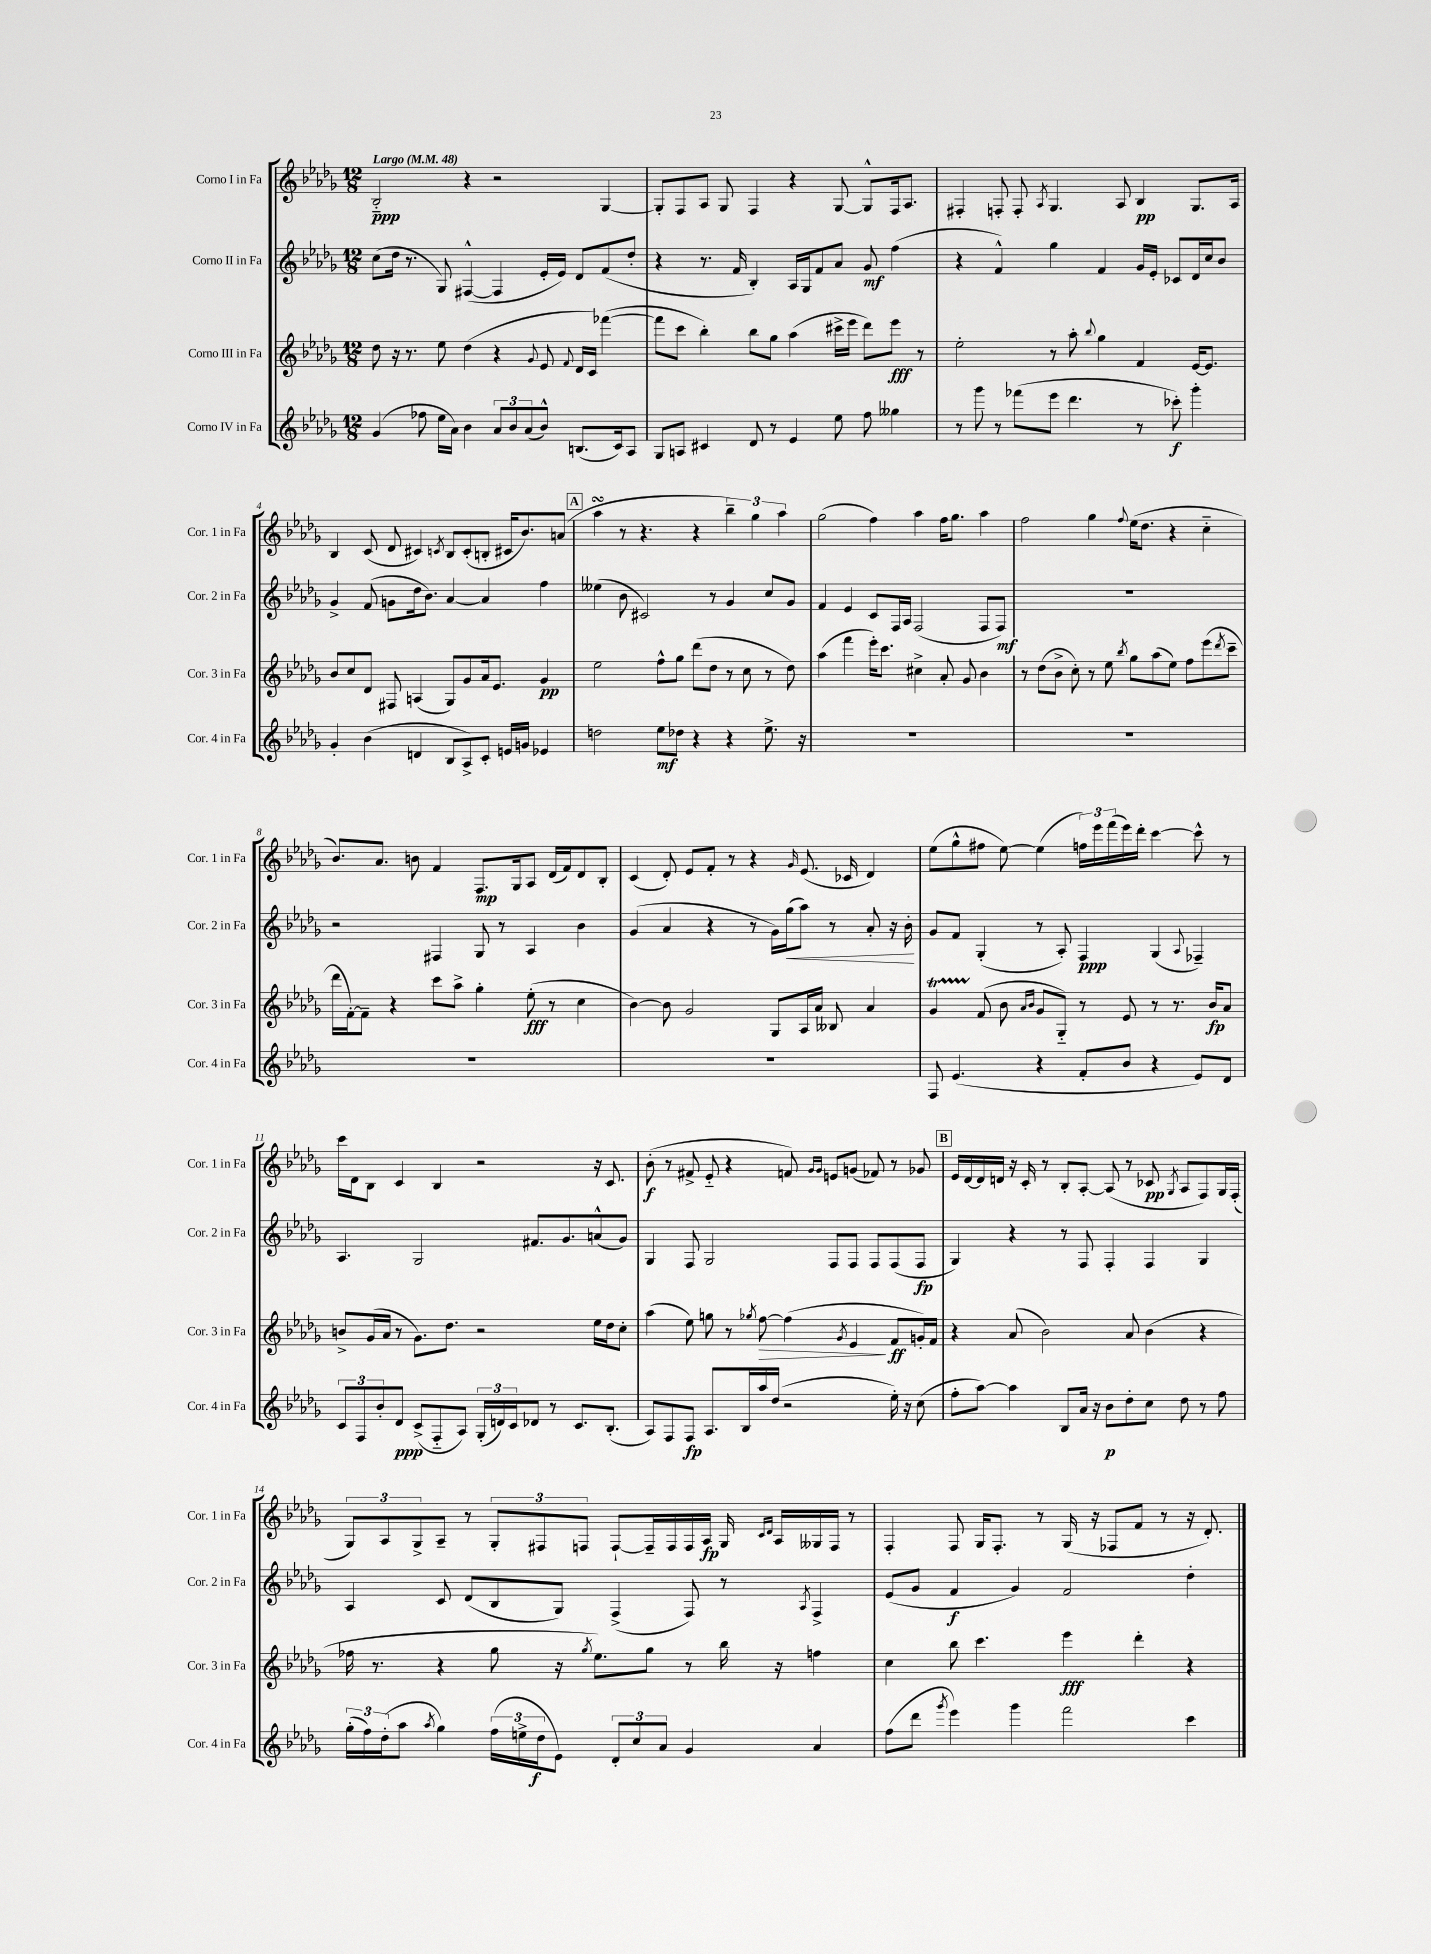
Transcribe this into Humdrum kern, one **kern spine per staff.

**kern	**kern	**kern	**kern
*staff4	*staff3	*staff2	*staff1
*clefG2	*clefG2	*clefG2	*clefG2
*k[b-e-a-d-g-]	*k[b-e-a-d-g-]	*k[b-e-a-d-g-]	*k[b-e-a-d-g-]
*M12/8	*M12/8	*M12/8	*M12/8
*MM48	*MM48	*MM48	*MM48
(4g-	8dd-	(8cc	2B-'~
.	16r	16dd-	.
.	8.r	8.r	.
8ff-	.	.	.
16ee-	8ee-	8G-)	.
16a-)	.	.	.
4b-	(4dd-	([4F#^^	4r
12a-	4r	4F#]	2r
12b-	.	.	.
(12a-	.	.	.
.	8qqg-	.	.
8b-^^)	8e-	16e-'	.
.	.	16e-)	.
.	8qqf	.	.
(8.B	16d-	8d-	.
.	16c)	.	.
.	([4fff-	(8f	[4G-
16c)	.	.	.
8A-	.	8dd-'	.
=	=	=	=
8G-	8fff-]	4r	8G-']
8A	8ccc	.	8F
4c#	4bb-')	8.r	8A-
.	.	.	8G-
.	.	16f	.
8d-	8bb-	4B-')	4F
8r	8gg-	.	.
4e-	(4aa-	16A-	4r
.	.	16G-	.
.	.	8f	.
8ee-	16ccc#^	8a-	[8G-
.	16eee-	.	.
8ff	8ddd-)	8g-	8G-^^]
4gg--	8eee-	(4ff	16F
.	.	.	8.A-
.	8r	.	.
=	=	=	=
8r	2ee-'	4r	4F#'
8ggg-	.	.	.
8r	.	4f^^)	8F'
(8fff-	.	.	8F'
.	.	.	8qA-
8eee-	8r	4gg-	4.G-
4.ddd-	8aa-'	.	.
.	8qqbb-	.	.
.	4gg-	4f	.
.	.	.	8A-
8r	4f	16g-	4B-
.	.	16e-'	.
8ccc-')	.	8c-	.
4ggg-'	[16e-	16d-	8.G-
.	8.e-]	16cc	.
.	.	8b-	.
.	.	.	16A-
=	=	=	=
4g-'	8b-	4g-^	4B-
.	8cc	.	.
(4b-	8d-	(8f	(8c
.	8F#	8g	8d-
4d	(4A	16dd-	4c#)
.	.	8.b-)	.
.	.	.	8qc
8B-	8G-)	[4a-	8B-
8A-^)	8g-	.	(8c'
8c'	16a-	4a-]	8B'
.	8.e-	.	.
16e	.	.	16c#
16g	.	.	8.b-)
4e-	4g-	4ff	.
.	.	.	(8a
=	=	=	=
2dd	2ee-	(4ee--	4aa-
.	.	8b-	8r
.	.	2c#)	4.r
8ee-	8ff^^	.	.
8dd-	8gg-	.	.
4r	(8ddd-	.	4r
.	8dd-	8r	.
4r	8r	4g-	6bb-~)
.	8cc	.	.
.	.	.	6gg-
8.ee-^	8r	8cc	.
.	.	.	6aa-
.	8dd-)	8g-	.
16r	.	.	.
=	=	=	=
1.r	(4aa-	4f	(2gg-
.	4fff	4e-	.
.	16eee-')	8c	4ff)
.	8.ccc	.	.
.	.	16F	.
.	.	16A-	.
.	4cc#^	(2F	4aa-
.	8a-'	.	16ff
.	.	.	8.gg-
.	8g-	.	.
.	4b-	8F	4aa-
.	.	8F)	.
=	=	=	=
1.r	8r	1.r	2ff
.	(8dd-	.	.
.	8b-^	.	.
.	8cc')	.	.
.	8r	.	4gg-
.	8ee-	.	.
.	8qbb-	.	8qqff
.	8gg-	.	(16ee-
.	.	.	8.dd-
.	(8aa-	.	.
.	8ee-)	.	4r
.	8ff	.	.
.	(8eee-	.	4cc'~
.	8qddd-	.	.
.	8ccc~	.	.
=	=	=	=
1.r	16ddd-	2r	8.b-)
.	[16f')	.	.
.	8f~]	.	.
.	.	.	8.a-
.	4r	.	.
.	.	.	8b
.	8ccc	4F#	4f
.	8aa-^	.	.
.	4gg-'	8G-	8.F
.	.	8r	.
.	.	.	16G-
.	(8ee-'	4A-	8A-
.	8r	.	(16d-
.	.	.	16f)
.	4cc	4b-	8d-
.	.	.	8B-'
=	=	=	=
1.r	[4b-)	(4g-	(4c
.	8b-]	4a-	8d-')
.	2g-	.	8e-
.	.	4r	8f'
.	.	.	8r
.	.	8r	4r
.	8G-	16g-)	.
.	.	(16gg-	.
.	.	.	16qqg-
.	16A-	8aa-)	(8.e-
.	16a-	.	.
.	8B--	8r	.
.	.	.	16c-
.	4a-	8a-'	4d-)
.	.	16r	.
.	.	16b-'	.
=	=	=	=
8F	4g-	8g-	(8ee-
(4.e-	.	8f	8gg-^^
.	(8f	(4G-'	8ff#
.	8b-	.	[8ee-)
.	16qqa-	.	.
.	16qqb-	.	.
4r	8g-	8r	(4ee-]
.	8G-'~)	8A-')	.
8f'	8r	4F	24ff)
.	.	.	24eee-
.	.	.	(24fff
8b-	8e-	.	16eee-)
.	.	.	16ddd-'
4r	8r	(4G-	[4ccc
.	8.r	.	.
.	.	8qqA-	.
8e-)	.	4F-~)	8ccc^^]
.	16b-	.	.
8d-	8a-	.	8r
=	=	=	=
12c	8b^	4.A-	16ccc
.	.	.	16d-
12F	.	.	.
.	(16g-	.	8B-
12b-'	.	.	.
.	16a-	.	.
8d-	8r	.	4c
(8c^	8.g-)	2G-	.
8F'~	.	.	4B-
.	8.dd-	.	.
8A-)	.	.	.
(24G-'	2r	.	2r
24d)	.	.	.
24c	.	.	.
8d-	.	8.f#	.
8r	.	.	.
.	.	8.g-	.
8.c	.	.	.
.	16ee-	(8a^^	16r
(8.B-'	16dd-	.	8.c
.	8cc'	8g-)	.
=	=	=	=
8A-)	(4aa-	4G-	(8b-'
8F	.	.	8r
8F	8ee-)	8F	8f#^
8.A-	8gg	2G-	8e-'~
.	8r	.	4r
16B-	.	.	.
.	8qgg-	.	.
16aa-	[8ff	.	.
(16dd-	.	.	.
2r	(4ff]	.	8f)
.	.	.	16qqg-
.	.	.	16qqg-
.	.	8F	8e
.	8qg-	.	.
.	4e-	8F	(8g
.	.	8F	8f-)
16ee-')	8f	(8F	8r
16r	.	.	.
(8cc	16g')	8F	8g-
.	16f	.	.
=	=	=	=
8ff'	4r	4G-)	16e-
.	.	.	[16d-
[8aa-)	.	.	16d-]
.	.	.	16d
4aa-]	(8a-	4r	16r
.	.	.	16c'
.	2b-)	.	8r
8B-	.	8r	8B-'
16a-	.	8F	[8A-'
16r	.	.	.
8b-	.	4F'	(8A-]
8dd-'	8a-	.	8r
8cc	(4b-	4F	8c-
.	.	.	8qG-
8dd-	.	.	8A-
8r	4r	4G-	8F)
8ff	.	.	16G-
.	.	.	(16F'
=	=	=	=
(24gg-'	16ff-	4A-	12G-)
24ff)	.	.	.
.	8.r	.	.
(24dd-'	.	.	12A-
8aa-	.	.	.
.	.	.	12G-^
8qaa-	.	.	.
4gg-)	4r	8c	8A-~
.	.	(8d-	8r
(24ff	8gg-	8B-	12G-'
24ee^	.	.	.
24dd-	.	.	12F#
8e-)	16r	8G-)	.
.	.	.	12F
.	8qgg-	.	.
.	8.ee-)	.	.
12d-'	.	(4F^	[8F`
12cc	.	.	.
.	8gg-	.	16F~]
12a-	.	.	.
.	.	.	16F
4g-	8r	8F)	16F
.	.	.	16A-
.	16bb-	8r	16G-
.	.	.	16qqc
.	.	.	16qqd-
.	16r	.	16A-
.	.	8qA-	.
4a-	4ff	4F^	16G--
.	.	.	16F
.	.	.	8r
=	=	=	=
(8ff	4cc	(8e-	4F'
8ddd-	.	8g-	.
8qggg-	.	.	.
4eee-)	8bb-	4f	8F
.	4.ccc	.	16G-
.	.	.	8.F'
4ggg-	.	4g-)	.
.	.	.	8r
2fff	4eee-	2f	(16G-
.	.	.	16r
.	.	.	8F-
.	4ddd-'	.	8f
.	.	.	8r
4ccc	4r	4dd-'	16r
.	.	.	8.d-')
==	==	==	==
*-	*-	*-	*-
